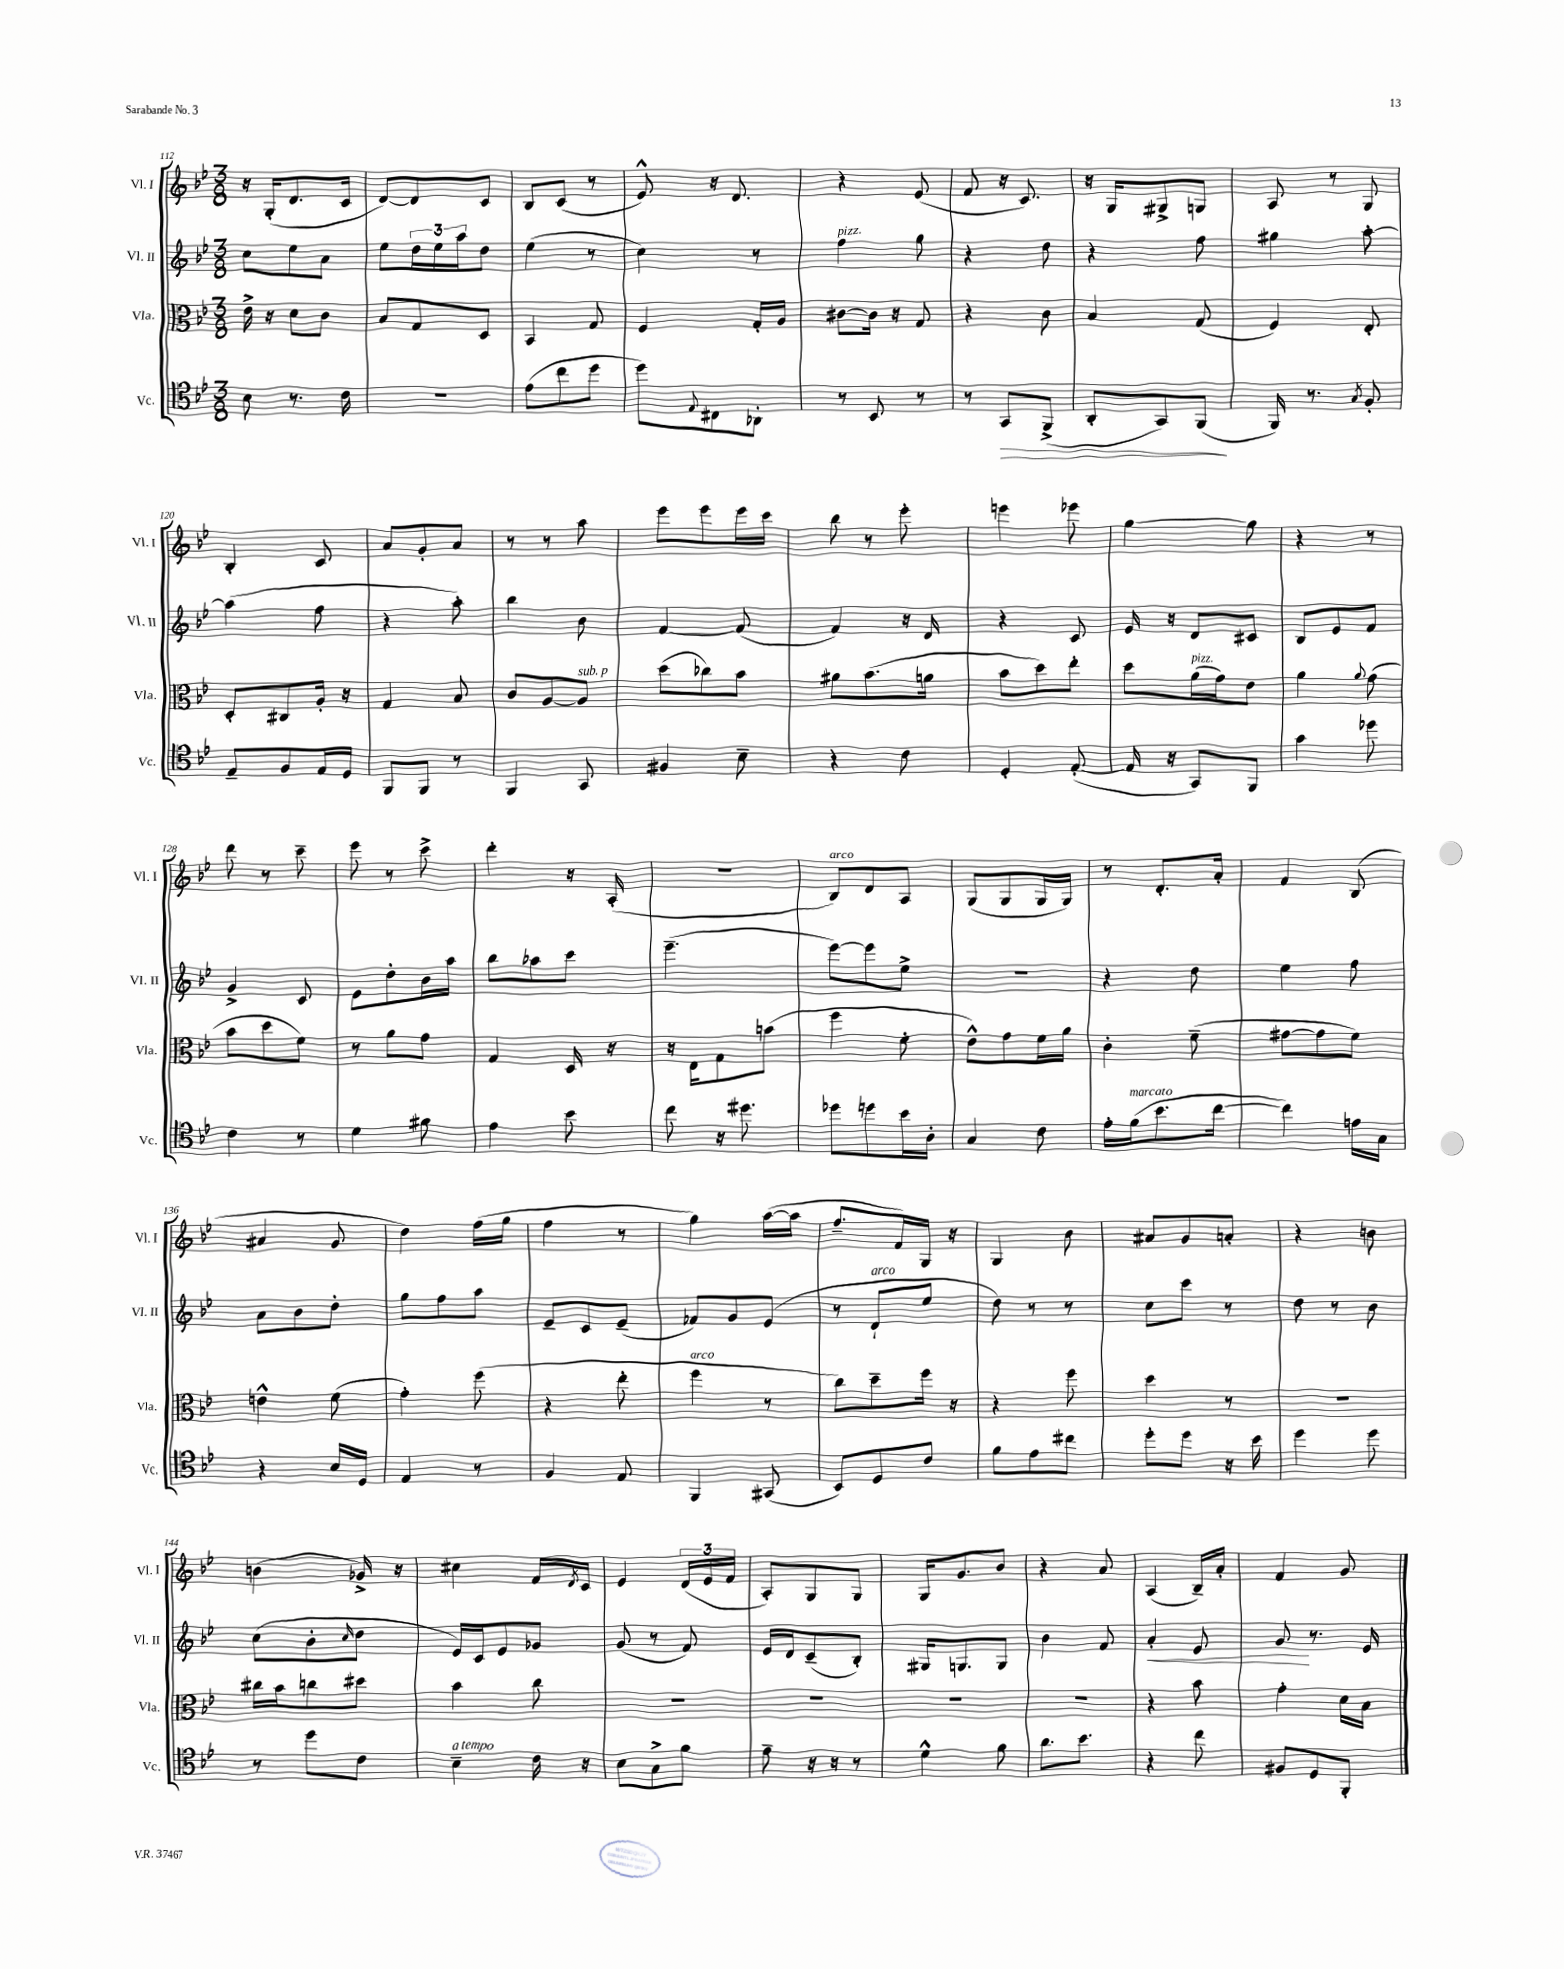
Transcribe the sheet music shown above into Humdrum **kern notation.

**kern	**dynam	**kern	**kern	**dynam	**kern
*part4	*part4	*part3	*part2	*part2	*part1
*staff4	*staff4	*staff3	*staff2	*staff2	*staff1
*I"Vc.	*	*I"Vla.	*I"Vl. II	*	*I"Vl. I
*I'Vc.	*	*I'Vla.	*I'Vl. II	*	*I'Vl. I
*clefC4	*	*clefC3	*clefG2	*	*clefG2
*k[b-e-]	*	*k[b-e-]	*k[b-e-]	*	*k[b-e-]
*M3/8	*	*M3/8	*M3/8	*	*M3/8
=112	=112	=112	=112	=112	=112
8B-\	.	16e-^\	8cc\L	.	16r
.	.	16r	.	.	(16G'/KL
8.r	.	8d\L	8ee-\	.	8.d/
.	.	8c\J	8a\J	.	.
16c\	.	.	.	.	16c/Jk
=113	=113	=113	=113	=113	=113
4.r	.	8B-/L	8ee-\L	.	[8d/L)
.	.	8G/	24dd\L	.	8d/]
.	.	.	24ee-\	.	.
.	.	.	24aa\J	.	.
.	.	8D/J	8dd\J	.	8c/J
=114	=114	=114	=114	=114	=114
(8e-\L	.	4BB-/	(4ee-\	.	8B-/L
8cc\	.	.	.	.	(8c/J
8dd\J	.	8G/	8r	.	8r
=115	=115	=115	=115	=115	=115
8dd\L)	.	4F/	4cc\)	.	8e-^^/)
8qqE-/	.	.	.	.	.
8C#X\	.	.	.	.	16r
.	.	.	.	.	8.d/
8AA-X'\J	.	16G'/LL	8r	.	.
.	.	16A/JJ	.	.	.
=116	=116	=116	=116	=116	=116
!	!	!	!LO:TX:a:i:t=pizz.	!	!
8r	.	[8c#X\L	4ff\	.	4r
8BB-/	.	16c#\Jk]	.	.	.
.	.	16r	.	.	.
8r	.	8G/	8gg\	.	(8e-/
=117	=117	=117	=117	=117	=117
8r	.	4r	4r	.	8f/
!	!LO:HP:b	!	!	!	!
8GG/L	>	.	.	.	16r
.	.	.	.	.	8.c/)
(8FF^/J	.	8c\	8dd\	.	.
=118	=118	=118	=118	=118	=118
8AA'/L	.	4B-/	4r	.	16r
.	.	.	.	.	16G/KL
8GG/)	.	.	.	.	8G#X^/
(8FF/J	.	(8G/	8ff\	.	8Gn/J
.	]	.	.	.	.
=119	=119	=119	=119	=119	=119
16FF/)	.	4F/)	4gg#X\	.	8A/
8.r	.	.	.	.	.
.	.	.	.	.	8r
8qG/	.	.	.	.	.
8F'/	.	8E-'/	[8aa'\	.	8G/
!!LO:LB:g=z
=120	=120	=120	=120	=120	=120
8E-~/L	.	8D'/L	(4aa\]	.	4B-'/
8F/	.	8C#X/	.	.	.
16E-/L	.	16A'/Jk	8ff\	.	8c/
16D/JJ	.	16r	.	.	.
=121	=121	=121	=121	=121	=121
8FF/L	.	4G/	4r	.	8a/L
8FF/J	.	.	.	.	8g'/
8r	.	8B-/	8aa'\)	.	8a/J
=122	=122	=122	=122	=122	=122
4FF/	.	8c/L	4bb-\	.	8r
.	.	[8A/	.	.	8r
!	!	!LO:TX:a:i:t=sub. p	!	!	!
8GG/	.	8A/J]	8b-\	.	8aa\
=123	=123	=123	=123	=123	=123
4F#X/	.	(8dd\L	[4f/	.	8eee-\L
.	.	8cc-X\)	.	.	8eee-\
8B-~\	.	8b-\J	(8f/]	.	16eee-\L
.	.	.	.	.	16ccc\JJ
=124	=124	=124	=124	=124	=124
4r	.	8a#X\L	4f/)	.	8bb-\
.	.	(8.b-\	.	.	8r
8c\	.	.	16r	.	8eee-'\
.	.	16an\Jk	16d/	.	.
=125	=125	=125	=125	=125	=125
4D'/	.	8b-\L	4r	.	4eeen\
.	.	8dd\)	.	.	.
([8E-'/	.	8ee-'\J	8c/	.	8eee-X\
=126	=126	=126	=126	=126	=126
16E-/]	.	8dd\L	16e-/	.	[4gg\
16r	.	.	16r	.	.
!	!	!LO:TX:a:i:t=pizz.	!	!	!
8GG/L)	.	(16a\L	8d/L	.	.
.	.	16g\J)	.	.	.
8FF/J	.	8e-\J	8c#X/J	.	8gg\]
=127	=127	=127	=127	=127	=127
4g\	.	4a\	8B-/L	.	4r
.	.	.	8e-/	.	.
.	.	8qqa/	.	.	.
8dd-X\	.	(8g\	8f/J	.	8r
!!LO:LB:g=z
=128	=128	=128	=128	=128	=128
4c\	.	8b-\L	4g^/	.	8ddd\
.	.	8dd\	.	.	8r
8r	.	8f\J)	8c/	.	8ccc~\
=129	=129	=129	=129	=129	=129
4d\	.	8r	8e-\L	.	8eee-\
.	.	8a\L	8dd'\	.	8r
8f#X\	.	8g\J	16b-\L	.	8ccc^\
.	.	.	16aa\JJ	.	.
=130	=130	=130	=130	=130	=130
4e-\	.	4G/	8bb-\L	.	4ddd'\
.	.	.	8aa-X\	.	.
8b-\	.	16D/	8ccc\J	.	16r
.	.	16r	.	.	(16A'/
=131	=131	=131	=131	=131	=131
8cc\	.	16r	(4.eee-~\	.	4.r
.	.	16E-\KL	.	.	.
16r	.	8G\	.	.	.
8.dd#X\	.	.	.	.	.
.	.	(8bn\J	.	.	.
=132	=132	=132	=132	=132	=132
!	!	!	!	!	!LO:TX:a:i:t=arco
8dd-X\L	.	4ff\	[8eee-\L)	.	8B-/L)
8ddn\	.	.	8eee-\]	.	8d/
16b-\L	.	8f'\	8ee-^\J	.	8A/J
16A'\JJ	.	.	.	.	.
=133	=133	=133	=133	=133	=133
4G/	.	8e-^^\L)	4.r	.	(8G/L
.	.	8g\	.	.	8G/
8c\	.	16f\L	.	.	16G/L
.	.	16a\JJ	.	.	16G/JJ)
=134	=134	=134	=134	=134	=134
16e-'\LL	.	4c'\	4r	.	8r
!LO:TX:a:i:t=marcato	!	!	!	!	!
(16f\J	.	.	.	.	.
8.b-\	.	.	.	.	8.d'/L
.	.	(8f~\	8dd\	.	.
[16cc\Jk	.	.	.	.	16a'/Jk
=135	=135	=135	=135	=135	=135
4cc\])	.	[8g#X\L	4ee-\	.	4f/
.	.	8g#\]	.	.	.
16en\LL	.	8f\J)	8ff\	.	(8B-/
16G\JJ	.	.	.	.	.
!!LO:LB:g=z
=136	=136	=136	=136	=136	=136
4r	.	4en^^\	8a\L	.	4a#X/
.	.	.	8b-\	.	.
16B-/LL	.	(8f\	8dd'\J	.	8g/
16D/JJ	.	.	.	.	.
=137	=137	=137	=137	=137	=137
4E-/	.	4g'\)	8gg\L	.	4dd\)
.	.	.	8ff\	.	.
8r	.	(8ff\	8aa\J	.	(16ff\LL
.	.	.	.	.	16gg\JJ
=138	=138	=138	=138	=138	=138
4F/	.	4r	8e-~/L	.	4ff\
.	.	.	8c/	.	.
8E-/	.	8ee-'\	(8e-~/J	.	8r
=139	=139	=139	=139	=139	=139
!	!	!LO:TX:a:i:t=arco	!	!	!
4FF/	.	4ff\	8f-X/L)	.	4gg\)
.	.	.	8g/	.	.
(8GG#X/	.	8r	(8e-/J	.	([16aa\LL
.	.	.	.	.	16aa\JJ]
=140	=140	=140	=140	=140	=140
8BB-/L)	.	8cc\L)	8r	.	8.ff~/L
!	!	!	!LO:TX:a:i:t=arco	!	!
8D/	.	8dd~\	8d`/L	.	.
.	.	.	.	.	16f/L)
8c/J	.	16ff\Jk	8ee-/J	.	16G/JJ
.	.	16r	.	.	16r
=141	=141	=141	=141	=141	=141
8f\L	.	4r	8dd\)	.	4G/
8e-\	.	.	8r	.	.
8cc#X\J	.	8ff\	8r	.	8b-\
=142	=142	=142	=142	=142	=142
8dd'\L	.	4dd\	8cc\L	.	8a#X/L
8dd\J	.	.	8ccc\J	.	8g/
16r	.	8r	8r	.	8an'/J
16b-\	.	.	.	.	.
=143	=143	=143	=143	=143	=143
4dd\	.	4.r	8dd\	.	4r
.	.	.	8r	.	.
8dd\	.	.	8b-\	.	8bn\
!!LO:LB:g=z
=144	=144	=144	=144	=144	=144
8r	.	16cc#X\LL	(8cc\L	.	(4bn\
.	.	16b-\J	.	.	.
8dd\L	.	8ccn\	8b-'\	.	.
.	.	.	16qqcc/	.	.
8c\J	.	8dd#X\J	8dd\J	.	16g-X^/)
.	.	.	.	.	16r
=145	=145	=145	=145	=145	=145
!LO:TX:a:i:t=a tempo	!	!	!	!	!
4B-~\	.	4b-\	16e-/LL)	.	4cc#X\
.	.	.	16c/J	.	.
.	.	.	8e-/	.	.
16c\	.	8cc\	8g-X/J	.	16f/LL
.	.	.	.	.	8qd/
16r	.	.	.	.	16c/JJ
=146	=146	=146	=146	=146	=146
8B-\L	.	4.r	(8g/	.	4e-/
8G^\	.	.	8r	.	.
8f\J	.	.	8f/)	.	(24d/LL
.	.	.	.	.	24e-/
.	.	.	.	.	24f/JJ
=147	=147	=147	=147	=147	=147
8e-~\	.	4.r	16e-/LL	.	8A'/L)
.	.	.	16d/J	.	.
16r	.	.	(8c~/	.	8G/
16r	.	.	.	.	.
8r	.	.	8B-'/J)	.	8G/J
=148	=148	=148	=148	=148	=148
4d^^\	.	4.r	16G#X/KL	.	16G/KL
.	.	.	8.Gn/	.	8.g/
8f\	.	.	8G/J	.	8b-/J
=149	=149	=149	=149	=149	=149
8.a\L	.	4.r	4b-\	.	4r
8.b-\J	.	.	.	.	.
.	.	.	8f/	.	8a/
=150	=150	=150	=150	=150	=150
!	!	!	!	!LO:HP:b	!
4r	.	4r	4a'/	<	(4A/
8cc\	.	8b-\	8e-/	.	16B-~/LL)
.	.	.	.	.	16a'/JJ
=151	=151	=151	=151	=151	=151
8F#X/L	.	4g'\	8g/	.	4f/
8D/	.	.	8.r	[	.
8FF'/J	.	16d\LL	.	.	8g/
.	.	16B-\JJ	16e-/	.	.
==	==	==	==	==	==
*-	*-	*-	*-	*-	*-
